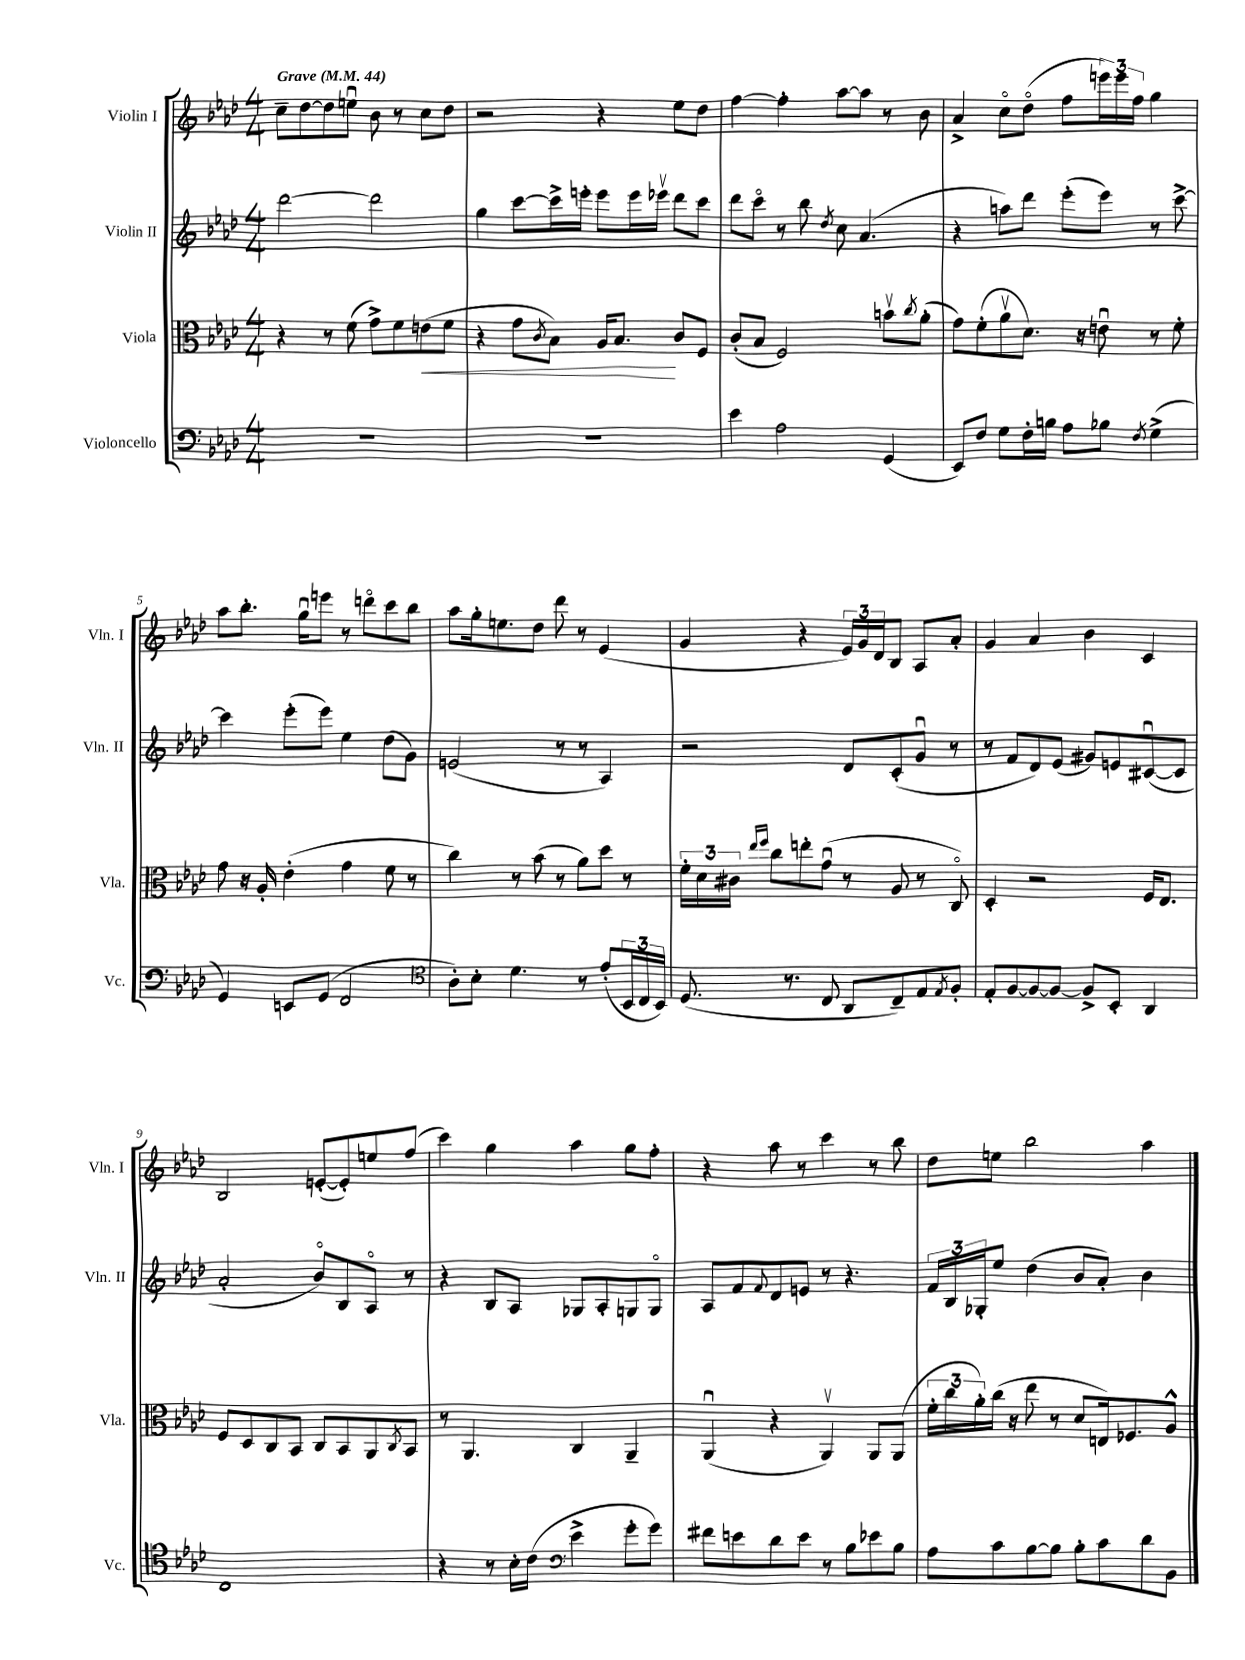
<<
\new StaffGroup <<
\new Staff = "s0" \with { instrumentName = "Violin I" shortInstrumentName = "Vln. I" } {
    \clef treble \key aes \major \numericTimeSignature \time 4/4 \tempo "Grave" 4 = 44
    c''8-- des''8~ des''8 e''8\downbow bes'8 r8 c''8 des''8 |
    r2 r4 ees''8 des''8 |
    f''4~ f''4-. aes''8~ aes''8 r8 bes'8 |
    aes'4-> c''8\flageolet des''8\flageolet( f''8 \tuplet 3/2 { e'''16) e'''16 f''16 } g''4 |
    aes''8 bes''8.-. g''16\downbow e'''8 r8 d'''8\flageolet c'''8 bes''8 |
    aes''8 g''16-. e''8. des''8 des'''8 r8 ees'4( |
    g'4 r4 \tuplet 3/2 { ees'16) g'16 des'16 } bes8 aes8 aes'8-. |
    g'4 aes'4 bes'4 c'4 |
    bes2 e'8~-.( e'8-.) e''8 f''8( |
    c'''4) g''4 aes''4 g''8 f''8-. |
    r4 aes''8 r8 c'''4 r8 bes''8 |
    des''8 e''8 bes''2 aes''4 \bar "|." |
}
\new Staff = "s1" \with { instrumentName = "Violin II" shortInstrumentName = "Vln. II" } {
    \clef treble \key aes \major \numericTimeSignature \time 4/4
    des'''2~ des'''2 |
    g''4 c'''8~ c'''16-> e'''16-. e'''8 e'''16 ees'''16\upbow des'''8 c'''8 |
    des'''8 c'''8\flageolet r8 bes''8 \acciaccatura { des''8 } c''8 aes'4.( |
    r4 a''8) des'''8 ees'''8-.( ees'''8) r8 c'''8~-> |
    c'''4 ees'''8-.( ees'''8) ees''4 des''8( g'8) |
    e'2( r8 r8 aes4) |
    r2 des'8 c'8-.( g'8\downbow r8 |
    r8 f'8 des'8) ees'8( gis'8) e'8 cis'8~\downbow( cis'8 |
    aes'2-. bes'8\flageolet) bes8 aes8\flageolet r8 |
    r4 bes8 aes8 ges8 aes8-. g8 g8\flageolet |
    aes8 f'8 \appoggiatura { f'8 } des'8 e'8 r8 r4. |
    \tuplet 3/2 { f'16 bes16 ges16-. } ees''8 des''4( bes'8 aes'8-.) bes'4 \bar "|." |
}
\new Staff = "s2" \with { instrumentName = "Viola" shortInstrumentName = "Vla." } {
    \clef alto \key aes \major \numericTimeSignature \time 4/4
    r4 r8 f'8( g'8->) f'8 e'8\<( f'8 |
    r4 g'8 \acciaccatura { c'8 } bes8) aes16 bes8.\! c'8 f8 |
    c'8-.( bes8 f2) b'8\upbow \acciaccatura { c''8 } aes'8-.( |
    g'8) f'8-.( aes'8\upbow des'8.) r16 e'8\downbow r8 f'8-. |
    g'8 r16 aes16-. ees'4-.( g'4 f'8 r8 |
    c''4) r8 bes'8( r8 aes'8) des''8 r8 |
    \tuplet 3/2 { f'16-. des'16 cis'16 } \grace { ees''16 f''16 } c''8 e''8-. g'8\downbow( r8 aes8 r8 c8\flageolet) |
    des4-. r2 f16 ees8. |
    f8 des8 c8 bes,8 c8 bes,8 aes,8 \acciaccatura { c8 } bes,8 |
    r8 aes,4. c4 aes,4-- |
    aes,4\downbow( r4 aes,4\upbow) aes,8 aes,8( |
    \tuplet 3/2 { f'16-. c''16 aes'16-.) } c''16( r16 ees''8 r8 des'8 e16) fes8. aes8-^ \bar "|." |
}
\new Staff = "s3" \with { instrumentName = "Violoncello" shortInstrumentName = "Vc." } {
    \clef bass \key aes \major \numericTimeSignature \time 4/4
    R1 |
    R1 |
    ees'4 aes2 g,4( |
    ees,8) f8 g8 f16-. b16 aes8 bes8 \acciaccatura { f8 } g4->( |
    g,4) e,8 g,8( f,2 |
    \clef tenor aes8-.) bes8-. des'4. r8 ees'8-.( \tuplet 3/2 { bes,16 c16 bes,16) } |
    des8.( r8. c8 aes,8 c8--) ees8 \acciaccatura { ees8 } f8-. |
    ees8-. f8~ f8~ f8~ f8-> bes,8-. aes,4 |
    c1 |
    r4 r8 bes16-. c'16( \clef bass ees'4-> g'8-. g'8) |
    fis'8 e'8 des'8 e'8 r8 bes8 ees'8 bes8 |
    aes8 c'8 bes8~ bes8 bes8-. c'8 des'8 bes,8 \bar "|." |
}
>>
>>
